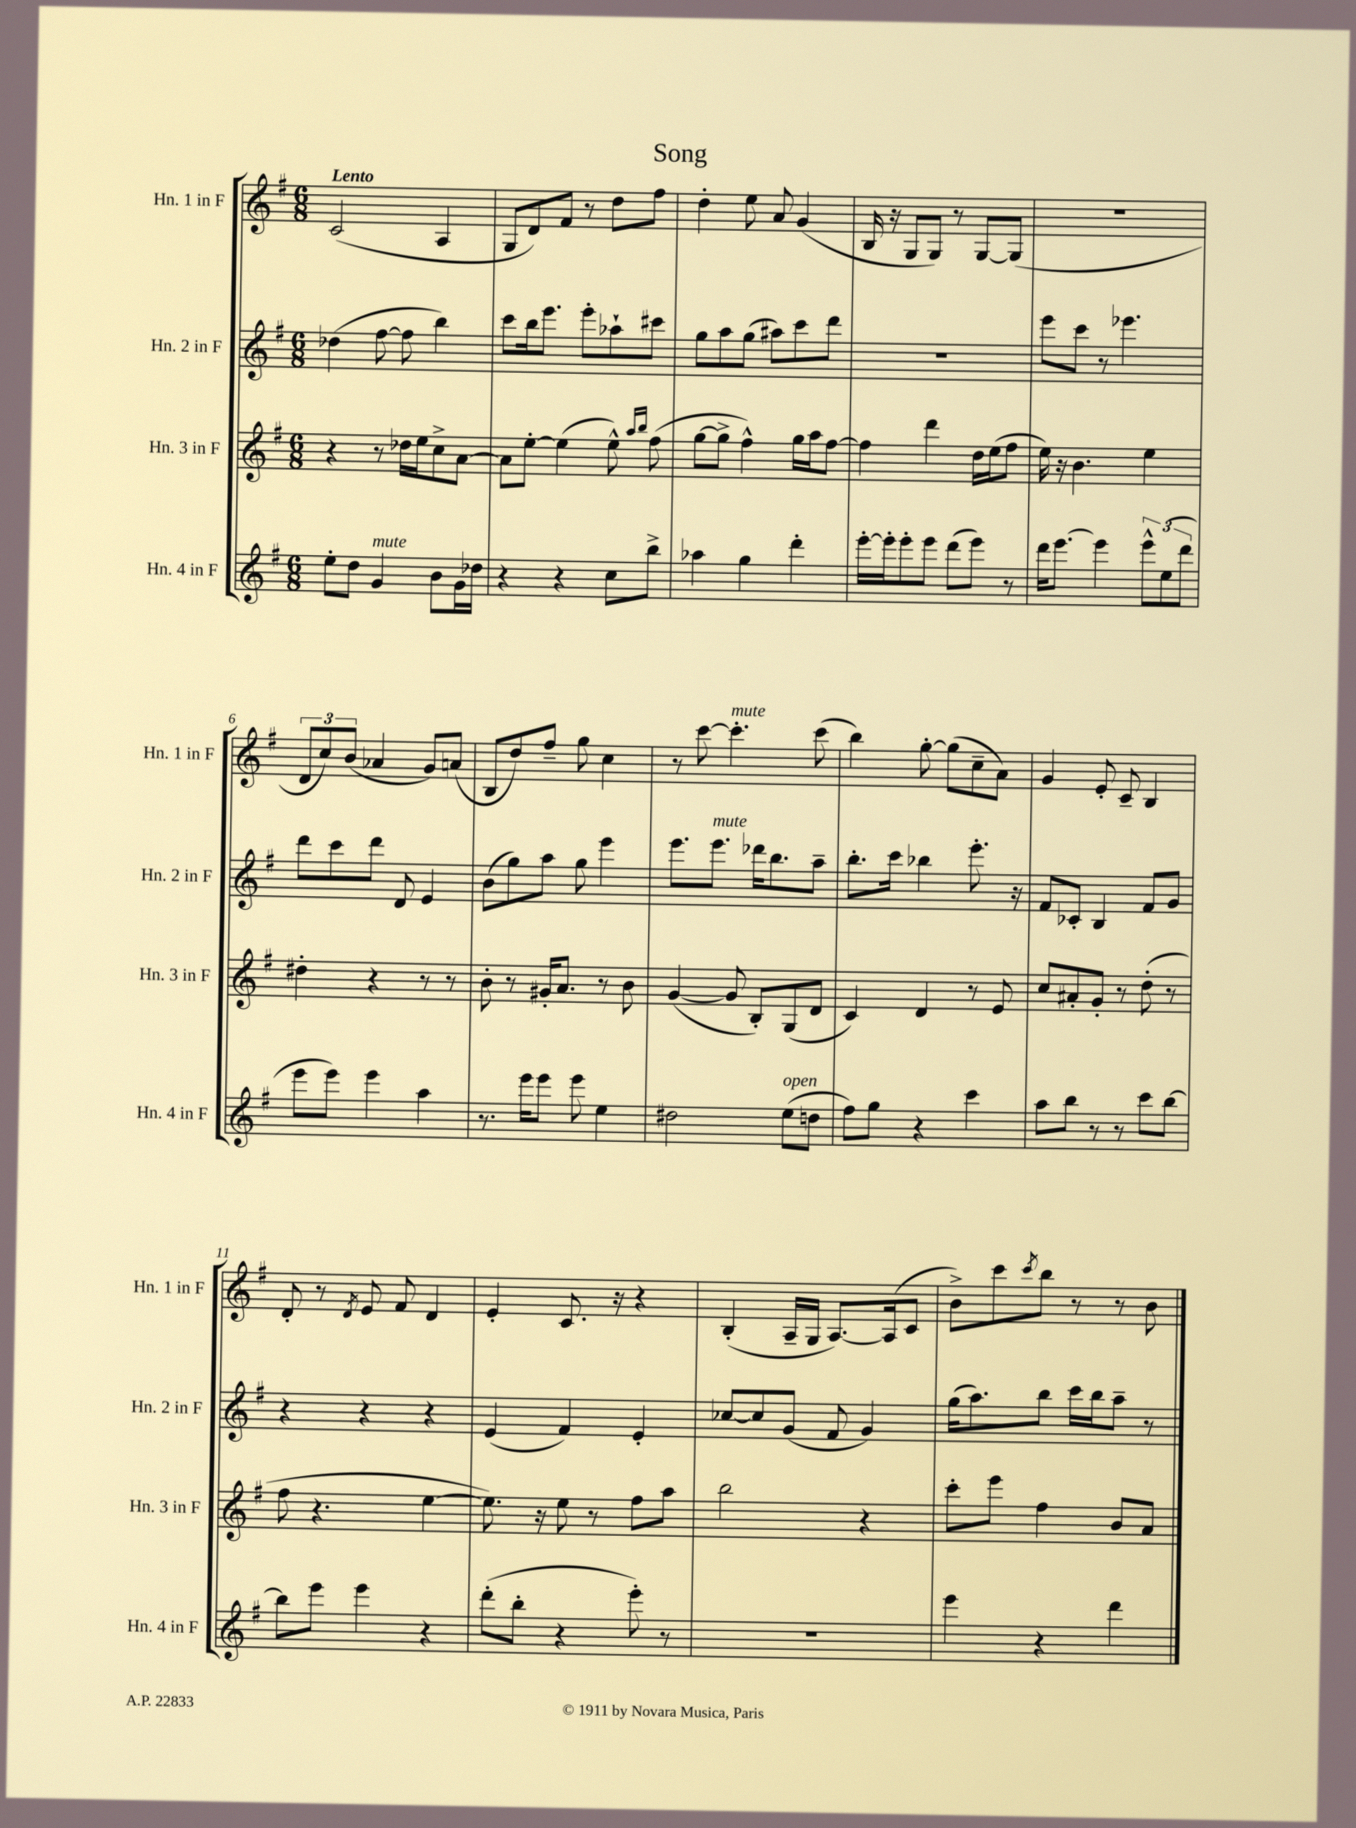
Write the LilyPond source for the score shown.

\header { title = "Song" }
<<
\new StaffGroup <<
\new Staff = "s0" \with { instrumentName = "Hn. 1 in F" shortInstrumentName = "Hn. 1 in F" } {
    \clef treble \key g \major \numericTimeSignature \time 6/8 \tempo "Lento"
    c'2( a4 |
    g8 d'8) fis'8 r8 d''8 fis''8 |
    d''4-. e''8 a'8 g'4( |
    b16 r16 g8 g8) r8 g8~ g8( |
    R2. |
    \tuplet 3/2 { d'8 c''8) b'8( } aes'4 g'8) a'8( |
    b8 d''8) fis''8-- g''8 c''4 |
    r8 c'''8~ c'''4.-.^\markup { \italic "mute" } c'''8( |
    b''4) g''8~-. g''8( c''8-- a'8) |
    g'4 e'8-. c'8-- b4 |
    d'8-. r8 \acciaccatura { d'8 } e'8 fis'8 d'4 |
    e'4-. c'8. r16 r4 |
    b4-.( a16-- g16 a8.~) a16( c'8 |
    b'8->) c'''8 \acciaccatura { c'''8 } b''8 r8 r8 b'8 \bar "|." |
}
\new Staff = "s1" \with { instrumentName = "Hn. 2 in F" shortInstrumentName = "Hn. 2 in F" } {
    \clef treble \key g \major \numericTimeSignature \time 6/8
    des''4( fis''8~ fis''8 b''4) |
    c'''8 b''16 e'''8. e'''8-. aes''8-! cis'''8 |
    g''8 a''8 g''8( ais''8) c'''8 d'''8 |
    R2. |
    e'''8 c'''8 r8 ees'''4. |
    d'''8 c'''8 d'''8 d'8 e'4 |
    b'8( g''8) a''8 g''8 e'''4 |
    e'''8. e'''8.^\markup { \italic "mute" } des'''16 b''8. a''8-- |
    b''8.-. c'''16 bes''4 e'''8.-. r16 |
    fis'8 ces'8-. b4 fis'8 g'8 |
    r4 r4 r4 |
    e'4( fis'4) e'4-. |
    ces''8~ ces''8 g'8( fis'8 g'4) |
    g''16( a''8.) b''8 c'''16 b''16 a''8-- r8 \bar "|." |
}
\new Staff = "s2" \with { instrumentName = "Hn. 3 in F" shortInstrumentName = "Hn. 3 in F" } {
    \clef treble \key g \major \numericTimeSignature \time 6/8
    r4 r8 des''16 e''16 c''8-> a'8~ |
    a'8 e''8~-. e''4( e''8-^) \grace { a''16 b''16 } fis''8( |
    g''8~ g''8-> fis''4-^) g''16 a''16 fis''8~ |
    fis''4 d'''4 d''16 e''16( fis''8 |
    e''16) r16 b'4. e''4 |
    dis''4-. r4 r8 r8 |
    b'8-. r8 gis'16-. a'8. r8 b'8 |
    g'4~( g'8 b8-.) g8( d'8 |
    c'4) d'4 r8 e'8 |
    c''8 ais'8-. g'8-. r8 d''8-.( r8 |
    fis''8 r4. e''4~ |
    e''8.) r16 e''8 r8 fis''8 a''8 |
    b''2 r4 |
    c'''8-. e'''8 fis''4 b'8 a'8 \bar "|." |
}
\new Staff = "s3" \with { instrumentName = "Hn. 4 in F" shortInstrumentName = "Hn. 4 in F" } {
    \clef treble \key g \major \numericTimeSignature \time 6/8
    e''8-. d''8 g'4^\markup { \italic "mute" } b'8 g'16 des''16 |
    r4 r4 c''8 b''8-> |
    aes''4 g''4 d'''4-. |
    e'''16~-. e'''16-. e'''8-. e'''8 d'''8( e'''8) r8 |
    d'''16 e'''8.~ e'''4 \tuplet 3/2 { e'''8-^ e''8( d'''8 } |
    e'''8 e'''8) e'''4 a''4 |
    r8. e'''16 e'''8 e'''8 e''4 |
    dis''2 e''8^\markup { \italic "open" }( d''8 |
    fis''8) g''8 r4 c'''4 |
    a''8 b''8 r8 r8 c'''8 b''8~ |
    b''8 e'''8 e'''4 r4 |
    d'''8-.( b''8-. r4 e'''8-.) r8 |
    R2. |
    e'''4 r4 d'''4 \bar "|." |
}
>>
>>
